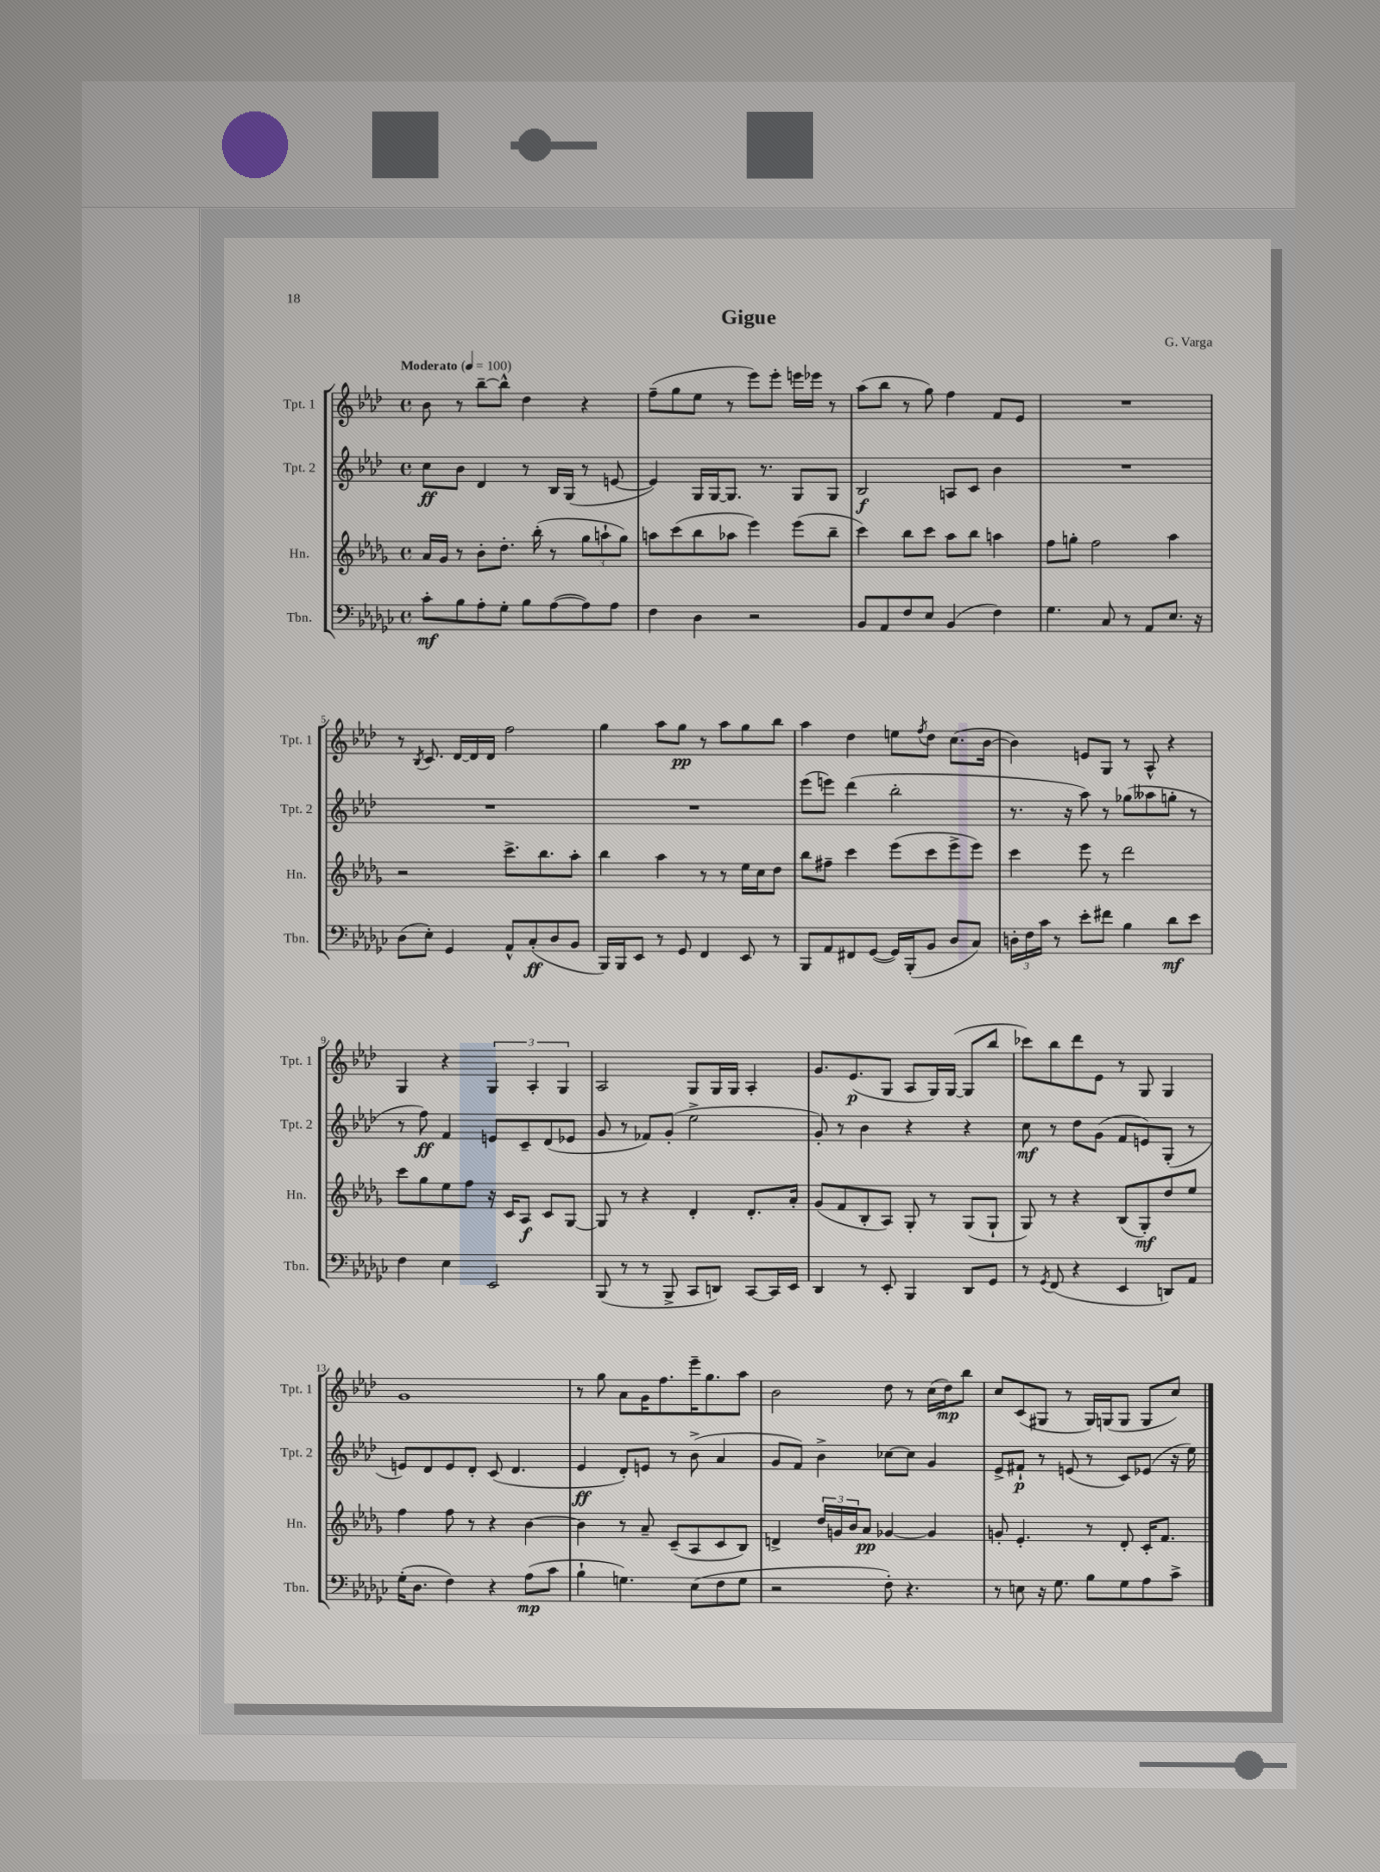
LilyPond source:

\header { title = "Gigue" composer = "G. Varga" }
<<
\new StaffGroup <<
\new Staff = "s0" \with { instrumentName = "Tpt. 1" shortInstrumentName = "Tpt. 1" } {
    \clef treble \key aes \major \defaultTimeSignature \time 4/4 \tempo "Moderato" 4 = 100
    bes'8 r8 bes''8~-- bes''8-^ des''4 r4 |
    f''8--( g''8 ees''8 r8 ees'''8) ees'''8-. e'''16 ees'''16 r8 |
    aes''8( bes''8 r8 g''8) f''4 f'8 ees'8 |
    R1 |
    r8 \acciaccatura { bes8 } c'8. des'16~ des'16 des'16 f''2 |
    g''4 aes''8 g''8\pp r8 aes''8 g''8 bes''8 |
    aes''4 des''4 e''8 \acciaccatura { f''8 } des''8 c''8.( bes'16~ |
    bes'4) e'8 g8 r8 aes8-^ r4 |
    g4 r4 \tuplet 3/2 { g4 aes4-. g4 } |
    aes2 g8 g16 g16 aes4-. |
    g'8. ees'8.\p( g8 aes8 g16) g16~( g8 bes''8 |
    ces'''8) bes''8 des'''8 ees'8 r8 g8 g4 |
    g'1 |
    r8 g''8 aes'8 g'16 f''8. ees'''16-- g''8. aes''8 |
    bes'2 des''8 r8 c''16( des''16\mp) bes''8 |
    c''8 c'8( gis8 r8 gis16) g16( g8 g8 c''8) \bar "|." |
}
\new Staff = "s1" \with { instrumentName = "Tpt. 2" shortInstrumentName = "Tpt. 2" } {
    \clef treble \key aes \major \defaultTimeSignature \time 4/4
    c''8\ff bes'8 des'4 r8 bes16 g16( r8 e'8~ |
    e'4) g16 g16~ g8. r8. g8 g8 |
    bes2\f a8 c'8 bes'4 |
    R1 |
    R1 |
    R1 |
    ees'''8( e'''8) des'''4( bes''2-. |
    r8. r16 aes''8) r8 ges''8( aeses''8 g''8-. r8 |
    r8 f''8\ff) f'4 e'8 c'8-- des'8( ees'8 |
    g'8 r8 fes'8) g'8-.( ees''2-> |
    g'8-.) r8 bes'4 r4 r4 |
    c''8\mf r8 des''8 g'8( f'8 e'8) g8-.( r8 |
    e'8) des'8 e'8 des'8-. c'8( des'4. |
    ees'4\ff des'8-.) e'8 r8 bes'8->( aes'4 |
    g'8 f'8) bes'4-> ces''8~ ces''8 g'4 |
    ees'8-> fis'8-!\p r8 e'8( r8 c'8) ees'8( r16 ees''16) \bar "|." |
}
\new Staff = "s2" \with { instrumentName = "Hn." shortInstrumentName = "Hn." } {
    \clef treble \key des \major \defaultTimeSignature \time 4/4
    aes'16 ges'16 r8 bes'8-. des''8.-. bes''16-.( r8 \tuplet 3/2 { ges''8 a''8-! ges''8) } |
    a''8 c'''8( bes''8 aes''8 ees'''4) ees'''8( bes''8-- |
    c'''4) bes''8 c'''8 aes''8 bes''8 a''4 |
    f''8 g''8-. f''2 aes''4 |
    r2 c'''8.-> bes''8. aes''8-. |
    bes''4 aes''4 r8 r8 ees''16 c''16 des''8 |
    bes''8 fis''8-- c'''4 ees'''8( c'''8 ees'''8-> ees'''8) |
    c'''4 ees'''8 r8 des'''2 |
    c'''8 ges''8 ees''8 f''8 r16 c'16 aes8\f c'8 ges8~ |
    ges8 r8 r4 des'4-. des'8.-. aes'16-. |
    ges'8( f'8 bes8-. aes8) ges8-. r8 ges8( ges8-! |
    ges8) r8 r4 bes8( ges8-.\mf) des''8 ees''8 |
    f''4 f''8 r8 r4 bes'4~ |
    bes'4 r8 aes'8-- c'8--( aes8 c'8 bes8) |
    d'4-> \tuplet 3/2 { des''16 g'16 bes'16 } aes'8\pp ges'4~ ges'4 |
    g'8-. ees'4.-. r8 des'8-. c'16-. f'8. \bar "|." |
}
\new Staff = "s3" \with { instrumentName = "Tbn." shortInstrumentName = "Tbn." } {
    \clef bass \key ges \major \defaultTimeSignature \time 4/4
    ces'8-.\mf bes8 aes8-. ges8-. bes8 aes8~( aes8) aes8 |
    f4 des4 r2 |
    bes,8 aes,8 f8 ees8 bes,4( f4) |
    ges4. ces8 r8 aes,8 ees8. r16 |
    des8( ees8-.) ges,4 aes,8-^ ces8-.\ff( des8 bes,8 |
    bes,,16) bes,,16 ees,8 r8 ges,8 f,4 ees,8 r8 |
    bes,,8 aes,8 fis,8 ges,8~( ges,16) bes,,16-.( bes,8 des8 ces8) |
    \tuplet 3/2 { d16-. f16 ces'16 } r8 ees'8-. fis'8 bes4 des'8\mf ees'8 |
    f4 ees4 ees,2 |
    bes,,8( r8 r8 bes,,8-> ces,8 d,8) ces,8~ ces,16 ees,16 |
    des,4 r8 ees,8-. bes,,4 des,8 ges,8 |
    r8 \acciaccatura { ges,8 } f,8( r4 ees,4 d,8) aes,8 |
    ges16-.( des8. f4) r4 aes8\mp( ces'8 |
    bes4-! g4.) ees8( f8 g8 |
    r2 f8-.) r4. |
    r8 e8 r16 ges8. bes8 ges8 aes8 ces'8-> \bar "|." |
}
>>
>>
